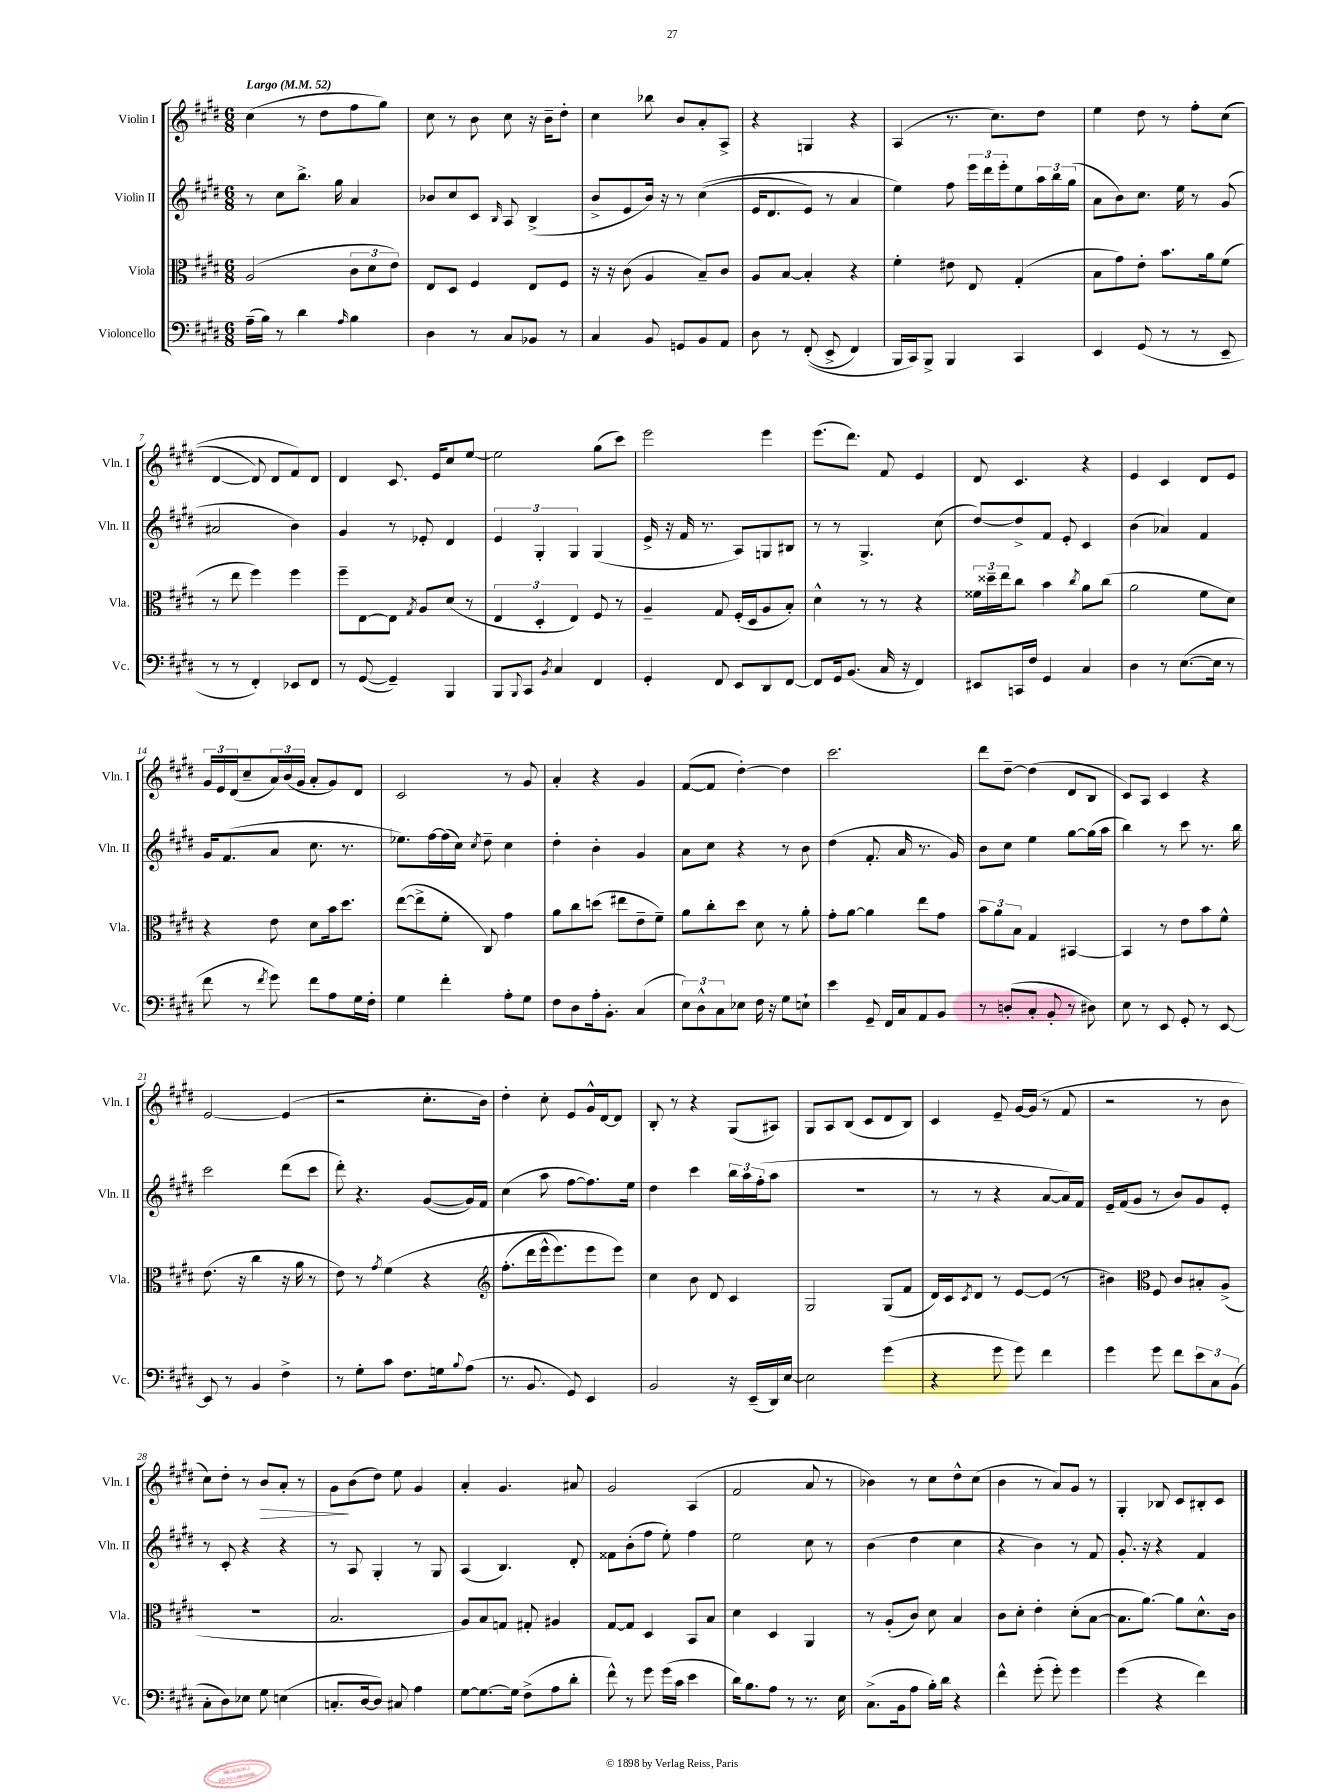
<<
\new StaffGroup <<
\new Staff = "s0" \with { instrumentName = "Violin I" shortInstrumentName = "Vln. I" } {
    \clef treble \key e \major \numericTimeSignature \time 6/8 \tempo "Largo" 4 = 52
    cis''4( r8 dis''8 fis''8 gis''8) |
    cis''8 r8 b'8 cis''8 r16 b'16-- dis''8-. |
    cis''4 bes''8 b'8 a'8-. a8-> |
    r4 g4 r4 |
    a4( r8. cis''8.) dis''8 |
    e''4 dis''8 r8 fis''8-. cis''8(\( |
    dis'4~ dis'8) dis'8 fis'8\) dis'8 |
    dis'4 cis'8. e'16 cis''8 e''8~ |
    e''2 gis''8( cis'''8) |
    e'''2 e'''4 |
    e'''8.( dis'''8.) fis'8 e'4 |
    dis'8 cis'4. r4 |
    e'4 cis'4 dis'8 e'8 |
    \tuplet 3/2 { gis'16 e'16 dis'16( } cis''8-- \tuplet 3/2 { a'16) b'16( gis'16 } a'8-. gis'8) dis'8 |
    cis'2 r8 gis'8 |
    a'4-. r4 gis'4 |
    fis'8~( fis'8 dis''4~-.) dis''4 |
    cis'''2. |
    dis'''8 dis''8~-- dis''4( dis'8 b8 |
    cis'8) a8 cis'4 r4 |
    e'2~ e'4( |
    r2 cis''8.-. b'16) |
    dis''4-. cis''8-. e'8 gis'16-^ dis'16~ dis'8 |
    b8-. r8 r4 gis8( ais8) |
    gis8 a8 b8( cis'8 dis'8 b8) |
    cis'4 e'8-- gis'16~ gis'16( r8 fis'8 |
    r2 r8 b'8 |
    cis''8) dis''8-. r8 b'8\> a'8-. r8 |
    gis'8\! b'8( dis''8) e''8 gis'4 |
    a'4-. gis'4. ais'8 |
    gis'2 a4( |
    fis'2 a'8 r8 |
    bes'4) r8 cis''8 dis''8-^ cis''8( |
    b'4 r8 a'8) gis'8 r8 |
    gis4-. bes8 cis'8 bis8-. cis'8 \bar "|." |
}
\new Staff = "s1" \with { instrumentName = "Violin II" shortInstrumentName = "Vln. II" } {
    \clef treble \key e \major \numericTimeSignature \time 6/8
    r8 cis''8 b''8.-> gis''16 a'4 |
    bes'8 cis''8 cis'8 \grace { b16 } a8 b4->( |
    b'8-> e'8 b'16) r16 r8 cis''4(\( |
    e'16 dis'8. e'8) r8 a'4 |
    e''4\) fis''8 \tuplet 3/2 { e'''16 dis'''16 e'''16-. } e''8 \tuplet 3/2 { a''16 b''16 gis''16( } |
    a'8 b'8) cis''8. e''16 r8 gis'8( |
    ais'2 b'4) |
    gis'4 r8 ees'8-. dis'4 |
    \tuplet 3/2 { e'4 gis4-. gis4 } gis4( |
    e'16-> r16 fis'16 r8. a8) g8 bis8 |
    r8 r8 gis4.-> cis''8( |
    dis''8~) dis''8-> fis'8 e'8-. cis'4 |
    b'4( aes'4) fis'4 |
    gis'16 fis'8.( a'8 cis''8. r8. |
    ees''8.) fis''16~ fis''16( cis''16) \acciaccatura { cis''8 } dis''8-- cis''4 |
    dis''4-. b'4-. gis'4 |
    a'8 cis''8 r4 r8 b'8 |
    dis''4( fis'8.-. a'16 r8. gis'16) |
    b'8 cis''8 e''4 gis''8~ gis''16( a''16 |
    b''4) r8 cis'''8 r8. b''16 |
    cis'''2 dis'''8( cis'''8 |
    dis'''8-.) r4. gis'8~( gis'16) fis'16 |
    cis''4( a''8 fis''8~ fis''8.) e''16 |
    dis''4 cis'''4 \tuplet 3/2 { b''16 a''16 fis''16-.( } a''8 |
    R2. |
    r8 r8 r4 a'8~ a'16) fis'16 |
    e'16-- fis'16( gis'8 r8 b'8) gis'8 e'8-. |
    r8 cis'8-. r4 r4 |
    r8 a8 gis4-. r8 gis8 |
    a4( b4.) dis'8-. |
    fisis'8 b'8-.( fis''8 e''8-.) fis''4 |
    e''2 cis''8 r8 |
    b'4( dis''4 cis''4 |
    r4 b'4) r8 fis'8 |
    gis'8.-. r16 r4 fis'4 \bar "|." |
}
\new Staff = "s2" \with { instrumentName = "Viola" shortInstrumentName = "Vla." } {
    \clef alto \key e \major \numericTimeSignature \time 6/8
    a2( \tuplet 3/2 { cis'8 dis'8 e'8) } |
    e8 dis8 fis4 e8 fis8 |
    r16 r16 cis'8( a4 b8--) cis'8 |
    a8 b8~ b4-. r4 |
    fis'4-. eis'8 e8 gis4-.( |
    b8 gis'8) e'8-. b'8. a'16 fis'8( |
    r8 e''8 fis''4) fis''4 |
    fis''8-- e8~ e8 \acciaccatura { gis8 } a8 dis'8( r8 |
    \tuplet 3/2 { e4 dis4-. e4) } fis8 r8 |
    a4-- gis8 fis16-.( dis16 a8 b8-.) |
    dis'4-^ r8 r8 r4 |
    \tuplet 3/2 { fisis'16 disis''16-- e''16 } cis''8 b'4 \acciaccatura { cis''8 } a'8 cis''8( |
    a'2 fis'8 dis'8) |
    r4 e'8 dis'8 b'16 dis''8. |
    e''8~( e''8-> fis'8-. cis8) gis'4 |
    a'8 cis''8 d''8( eis''8 e'8-- fis'8--) |
    a'8 cis''8-. dis''8 dis'8 r8 a'8-. |
    gis'8-. a'8~ a'4 e''8 gis'8 |
    \tuplet 3/2 { b'8 a'8 b8 } gis4 bis,4~ |
    bis,4 r8 e'8 b'8 fis'8-^ |
    e'8.( r16 cis''4 r16 a'16 r8 |
    e'8) r8 \acciaccatura { gis'8 } fis'4\( r4 |
    \clef treble fis''8.-.( dis'''16 e'''16-^ e'''8.) e'''8 e'''8\) |
    cis''4 b'8 dis'8 cis'4 |
    gis2 gis8( fis'8 |
    dis'16) cis'16 \acciaccatura { cis'8 } dis'8 r8 e'8~ e'8( r8 |
    bis'4) \clef alto fis8 cis'8 bis8-. a8->( |
    R2. |
    b2. |
    a8) b8 g8 gis8-. ais4 |
    gis8~ gis8 dis4 b,8 b8 |
    dis'4 dis4 a,4 |
    r8 a8-.( cis'8) dis'8 b4 |
    cis'8 dis'8-. e'4-. dis'8-.( b8~ |
    b8. a'8.~) a'8 dis'8.-^ cis'16 \bar "|." |
}
\new Staff = "s3" \with { instrumentName = "Violoncello" shortInstrumentName = "Vc." } {
    \clef bass \key e \major \numericTimeSignature \time 6/8
    a16--( b16) r8 dis'4 \grace { a16 } b4 |
    dis4 r8 cis8 bes,8 r8 |
    cis4 b,8 g,8 b,8 a,8 |
    dis8 r8 fis,8-.(\( e,8-> fis,4) |
    b,,16 cis,16\) b,,8-> b,,4 cis,4 |
    e,4 gis,8( r8 r8 e,8-- |
    r8 r8 fis,4-.) ees,8 fis,8 |
    r8 gis,8~( gis,4--) b,,4 |
    b,,8 \appoggiatura { b,,8 } cis,8 \acciaccatura { b,8 } cis4 fis,4 |
    gis,4-. fis,8 e,8 dis,8 fis,8~ |
    fis,8 gis,16 b,8.( cis16 r16 fis,4) |
    eis,8 c,16 fis16 gis,4 cis4 |
    dis4 r8 e8.~( e16 r8 |
    fis'8 r8 \acciaccatura { fis'8 } gis'8) fis'8 a8 gis16 fis16-. |
    gis4 fis'4-. a8-. gis8 |
    fis8 dis8 a16-. b,8.-. cis4( |
    \tuplet 3/2 { e8) dis8-^ cis8 } ees8 fis16 r16 gis8 e8-! |
    e'4 gis,8-- fis,16 cis16 a,8 b,8 |
    r8 d8-.( cis8-. b,8-. r8 dis8) |
    e8 r8 e,8 gis,8-. r8 e,8~ |
    e,8 r8 b,4 fis4-> |
    r8 gis8-. cis'8 fis8. g16 \appoggiatura { b8 } a8( |
    r8. b,8. gis,8) e,4 |
    b,2 r16 e,16--( dis,16) e16~ |
    e2 gis'4( |
    r4 gis'8 gis'8) fis'4 |
    gis'4 gis'8 fis'8 \tuplet 3/2 { e'8 cis8 b,8( } |
    cis8-. dis8) ees8 gis8 e4( |
    c8.-. dis16~ dis8) cis8 a4 |
    gis8~ gis8.~ gis16 fis8->( a8 dis'8-. |
    fis'8-^) r8 gis'8 gis'16( cis'16 e'4 |
    dis'16) b8. a8 r8 r8. e16 |
    cis8.->( b,16 a8 b16-.) dis'16 r4 |
    fis'4-^ gis'8-.( gis'8-.) gis'4 |
    gis'4( r4 fis'4) \bar "|." |
}
>>
>>
